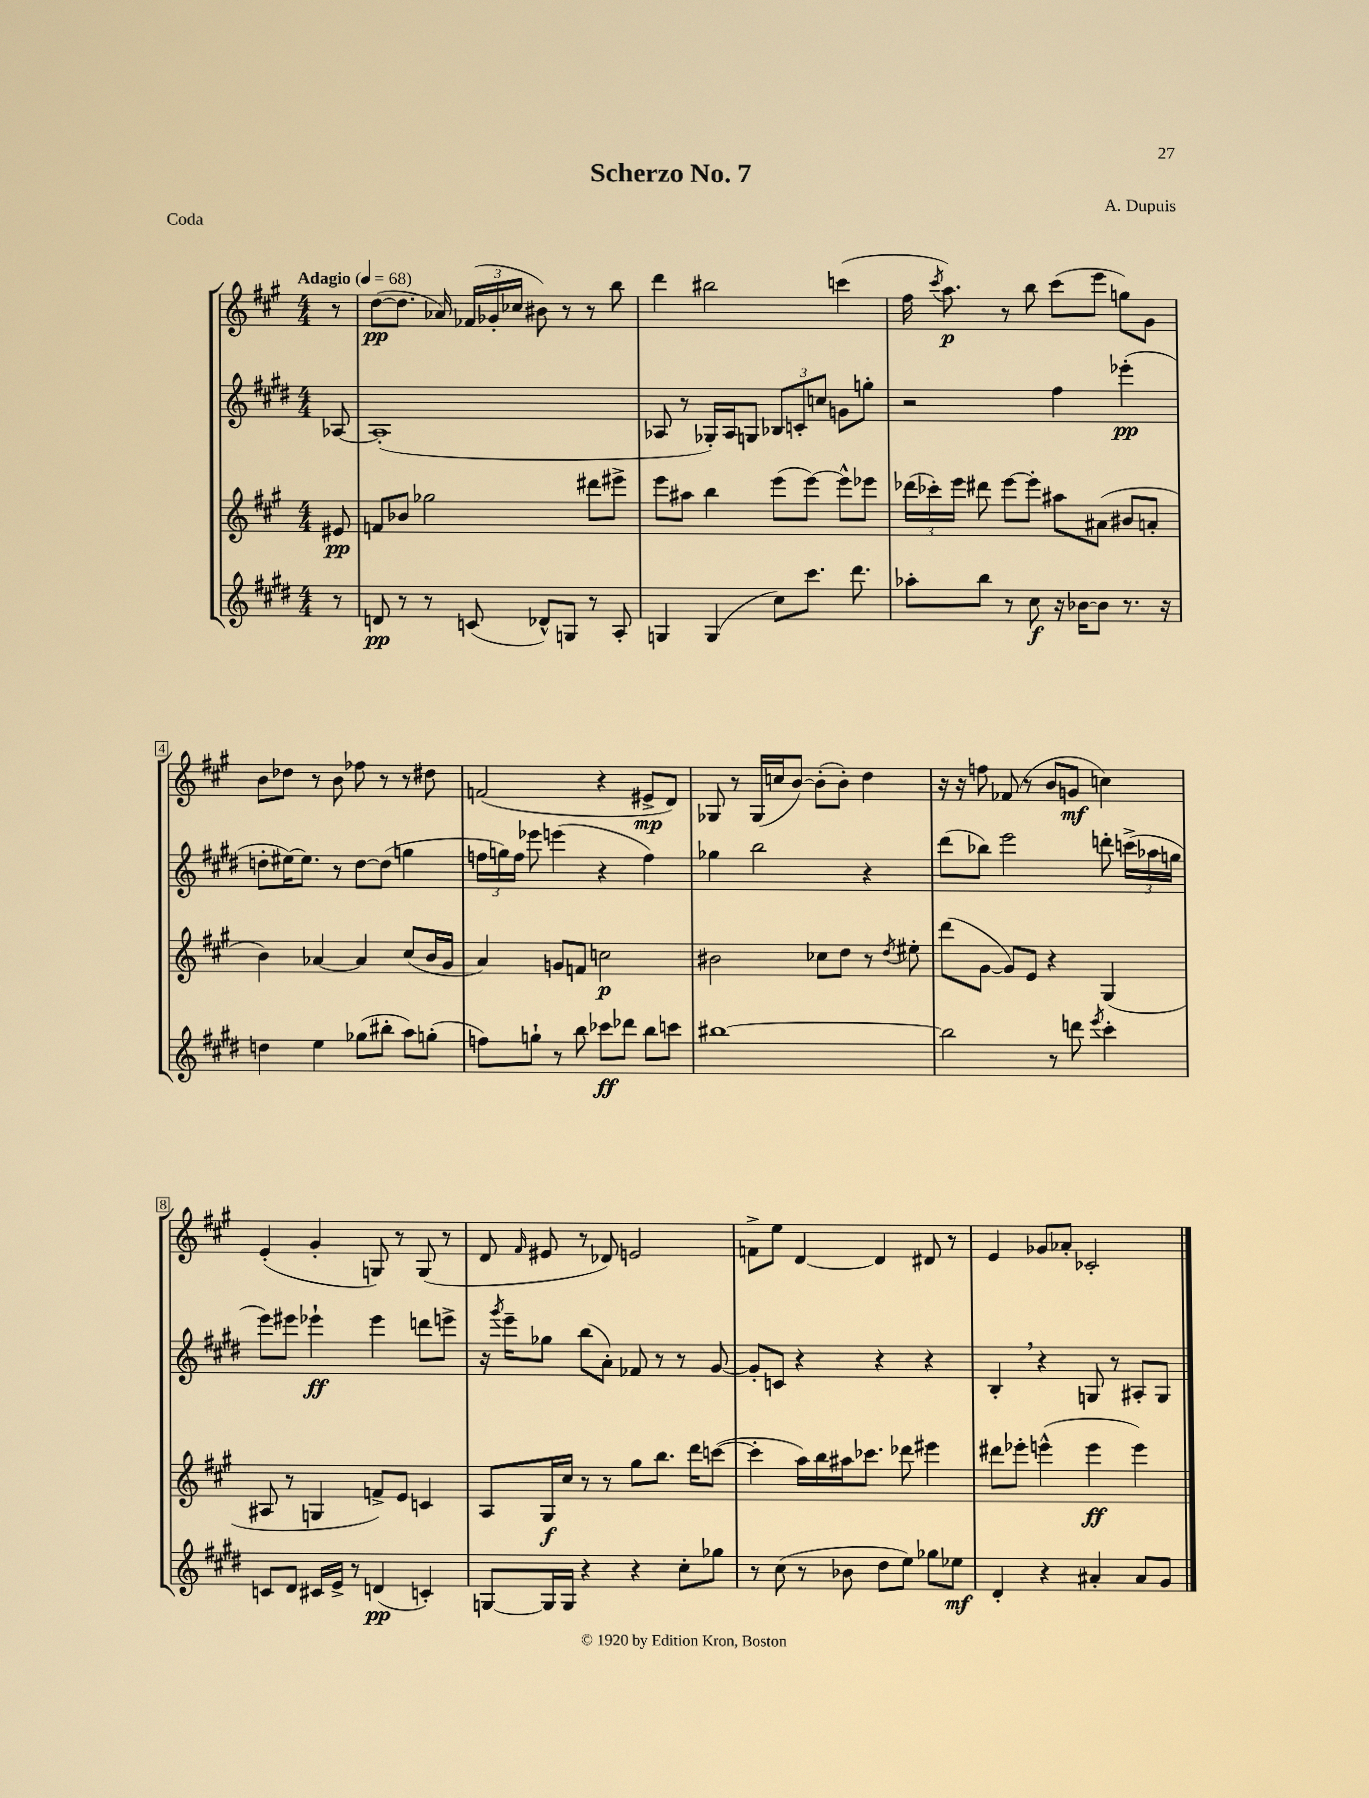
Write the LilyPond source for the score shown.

\header { title = "Scherzo No. 7" composer = "A. Dupuis" piece = "Coda" }
<<
\new StaffGroup <<
\new Staff = "s0" {
    \clef treble \key a \major \numericTimeSignature \time 4/4 \partial 8 \tempo "Adagio" 4 = 68
    \autoBeamOff r8 |
    d''8[~\pp( d''8.] aes'16) \tuplet 3/2 { fes'16[( ges'16-. ces''16] } bis'8) r8 r8 b''8 |
    d'''4 bis''2 c'''4( |
    fis''16 \acciaccatura { cis'''8 } a''8.\p) r8 b''8 cis'''8[( e'''8] g''8[) gis'8] |
    b'8[ des''8] r8 b'8 fes''8 r8 r8 dis''8 |
    f'2( r4 eis'8[->\mp d'8]) |
    ges8 r8 ges16[( c''16 b'8]~) b'8[-.( b'8]-.) d''4 |
    r16 r16 f''8 fes'8( r8 b'8[ g'8]\mf c''4) |
    e'4-.( gis'4-. g8) r8 g8( r8 |
    d'8 \grace { fis'16 } eis'8 r8 des'8) e'2 |
    f'8[-> e''8] d'4~ d'4 dis'8 r8 |
    e'4 ges'8[ aes'8]-. ces'2-. \bar "|." |
}
\new Staff = "s1" {
    \clef treble \key e \major \numericTimeSignature \time 4/4 \partial 8
    \autoBeamOff aes8~ |
    aes1-.( |
    aes8 r8 ges16[-.) aes16 g8] \tuplet 3/2 { bes8[ c'8-. c''8] } g'8[ g''8]-. |
    r2 fis''4 ees'''4-.\pp( |
    d''8[-. eis''16~) eis''8.] r8 d''8[~ d''8]( g''4 |
    \tuplet 3/2 { f''16[ g''16) f''16] } ees'''8 e'''4( r4 f''4) |
    ges''4 b''2 r4 |
    dis'''8[( bes''8]) e'''2 d'''8-. \tuplet 3/2 { c'''16[->( aes''16 g''16] } |
    e'''8[) eis'''8] ees'''4-!\ff ees'''4 d'''8[ e'''8]-> |
    r16 \acciaccatura { gis'''8 } e'''16[-- ges''8] b''8[( a'8]-.) fes'8 r8 r8 gis'8~ |
    gis'8[-. c'8] r4 r4 r4 |
    b4-. \breathe r4 g8 r8 ais8[-. g8] \bar "|." |
}
\new Staff = "s2" {
    \clef treble \key a \major \numericTimeSignature \time 4/4 \partial 8
    \autoBeamOff eis'8\pp |
    f'8[ bes'8] ges''2 dis'''8[ eis'''8]-> |
    e'''8[ ais''8] b''4 e'''8[( e'''8]~) e'''8[-^ ees'''8] |
    \tuplet 3/2 { des'''16[( ces'''16-.) e'''16] } dis'''8 e'''8[~ e'''8]-. ais''8[ ais'8]( bis'8[ a'8]-. |
    b'4) aes'4~ aes'4 cis''8[( b'16 gis'16] |
    a'4) g'8[ f'8] c''2\p |
    bis'2 ces''8[ d''8] r8 \acciaccatura { d''8 } eis''8-. |
    d'''8[( gis'8]~ gis'8[) e'8] r4 gis4( |
    ais8 r8 g4 f'8[->) e'8] c'4 |
    a8[ gis16\f cis''16] r8 r8 gis''8[ b''8.] d'''16[ c'''8]~( |
    c'''4-. a''16[) b''16 ais''16 ces'''8.] des'''8 eis'''4 |
    dis'''8[ ees'''8]-. e'''4-^( e'''4\ff e'''4) \bar "|." |
}
\new Staff = "s3" {
    \clef treble \key e \major \numericTimeSignature \time 4/4 \partial 8
    \autoBeamOff r8 |
    d'8\pp r8 r8 c'8( des'8[-^) g8] r8 a8-. |
    g4 g4( cis''8[) cis'''8.] dis'''8. |
    aes''8[-. b''8] r8 cis''8\f r16 bes'16[~ bes'8] r8. r16 |
    d''4 e''4 ges''8[( bis''8]-. a''8[) g''8]-.( |
    f''8[) g''8]-! r8 b''8 ces'''8[\ff des'''8] b''8[ c'''8] |
    bis''1~ |
    bis''2 r8 d'''8 \acciaccatura { e'''8 } cis'''4-. |
    c'8[ dis'8] cis'16[ e'16]-> r8 d'4\pp( c'4-.) |
    g8[~ g16 g16] r4 r4 cis''8[-. ges''8] |
    r8 cis''8( r8 bes'8 dis''8[ e''8]) ges''8[ ees''8]\mf |
    dis'4-. r4 ais'4-. ais'8[ gis'8] \bar "|." |
}
>>
>>
\layout { \context { \Score \override BarNumber.stencil = #(make-stencil-boxer 0.1 0.3 ly:text-interface::print) } }
